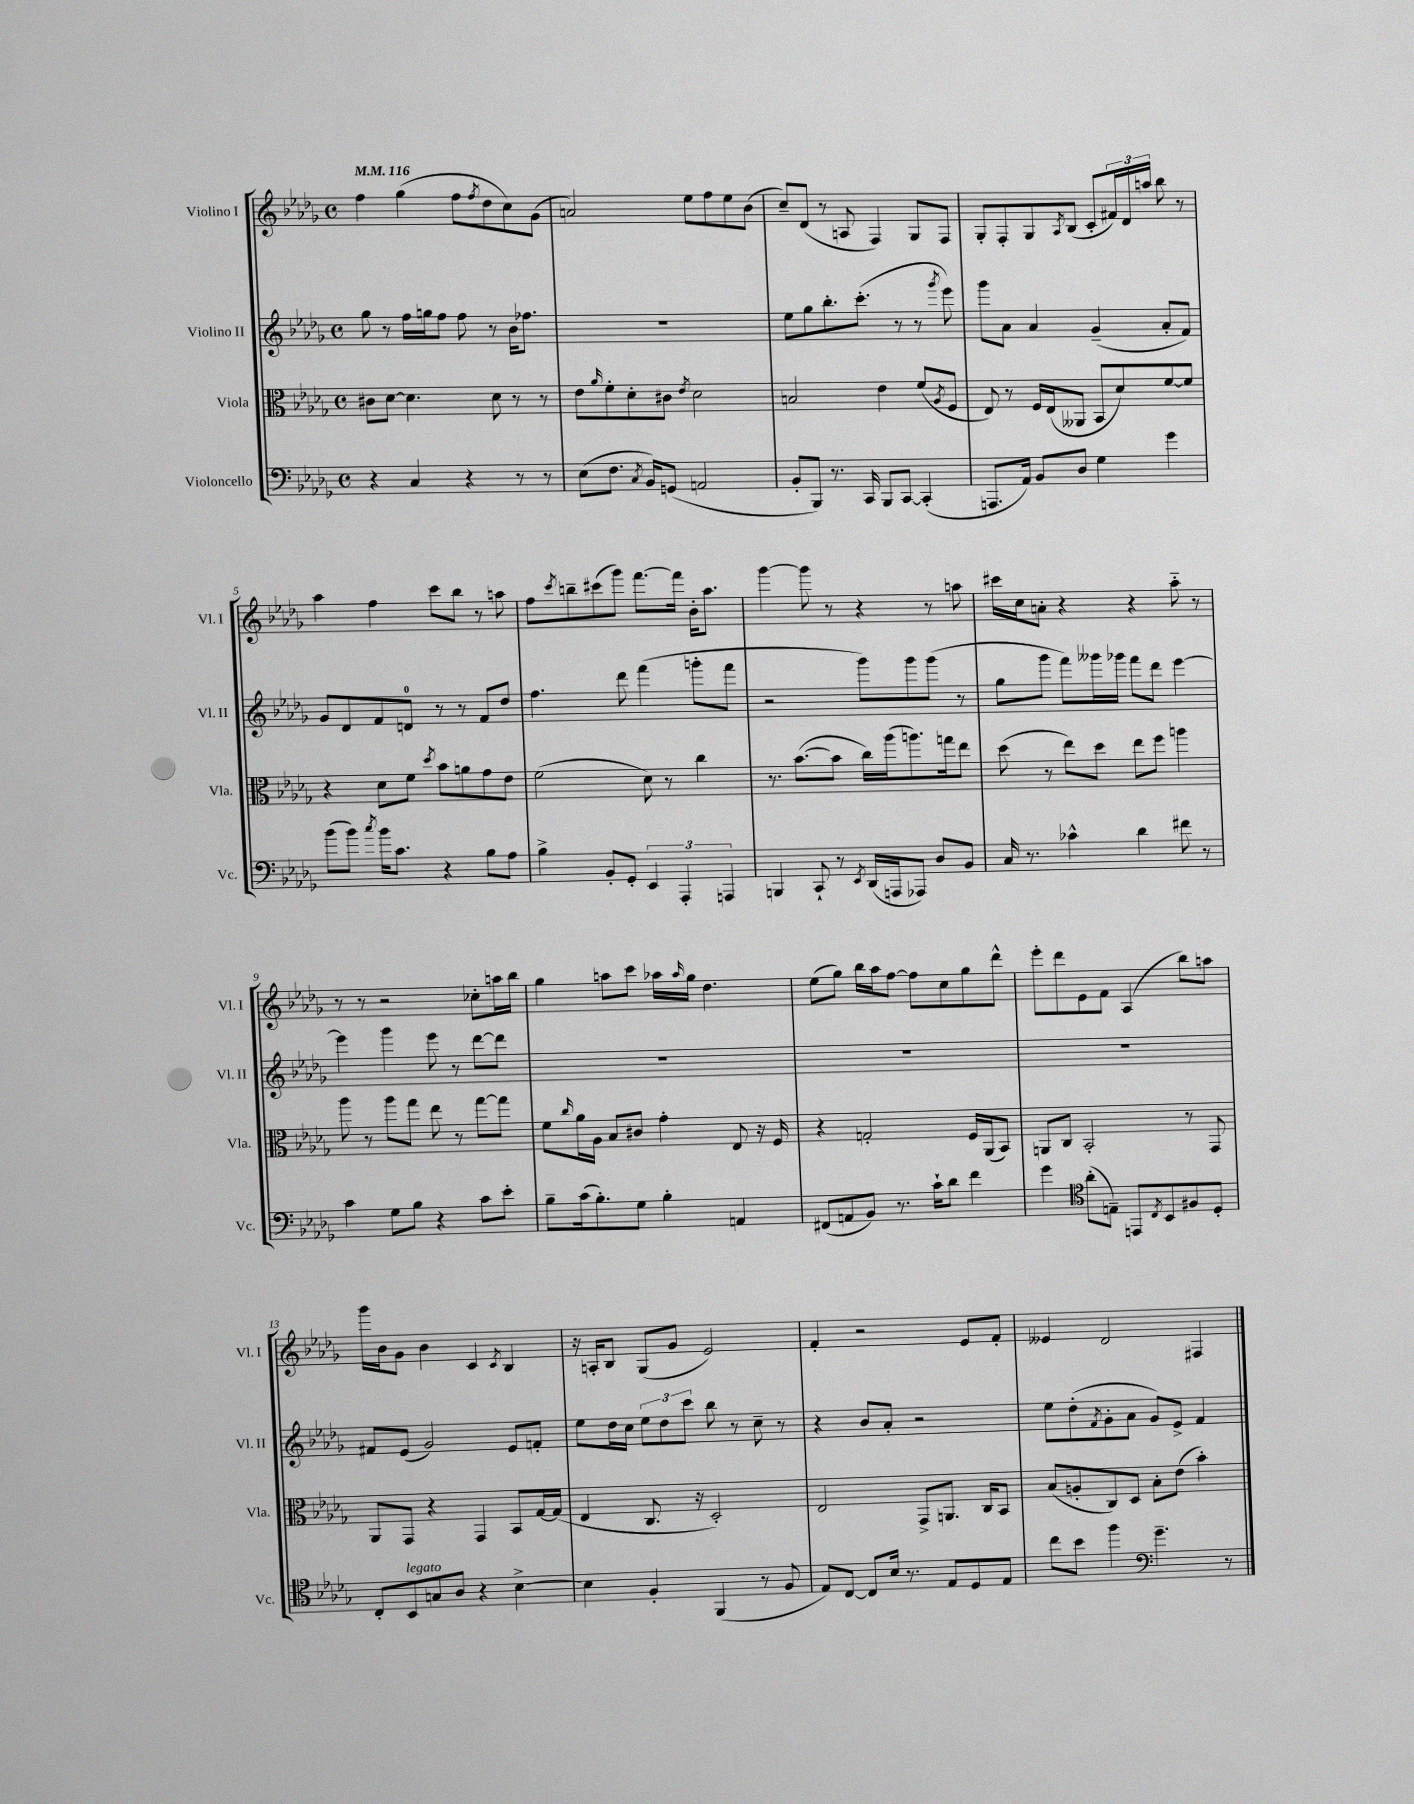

**kern	**kern	**kern	**kern
*staff4	*staff3	*staff2	*staff1
*clefF4	*clefC3	*clefG2	*clefG2
*k[b-e-a-d-g-]	*k[b-e-a-d-g-]	*k[b-e-a-d-g-]	*k[b-e-a-d-g-]
*M4/4	*M4/4	*M4/4	*M4/4
*met(c)	*met(c)	*met(c)	*met(c)
*MM116	*MM116	*MM116	*MM116
4r	8c#	8gg-	4ff
.	[8d-	8r	.
4C	4.d-]	16ff	(4gg-
.	.	16gg	.
.	.	8ff	.
4r	.	8ff	8ff
.	.	.	8qff
.	8d-	8r	8dd-
8r	8r	16b-	8cc)
.	.	8.ff-	.
8r	8r	.	(8g-
=	=	=	=
(8E-	8e-	1r	2a)
.	16qqa-	.	.
8.F	8f'	.	.
.	8d-'	.	.
8qC	.	.	.
16BB-)	.	.	.
(8GG	8c#	.	.
.	8qe-	.	.
2AA	2d-	.	8ee-
.	.	.	8ff
.	.	.	8ee-
.	.	.	(8b-
=	=	=	=
8BB-'	2B	8ee-	8cc~)
8BBB-)	.	8gg-	(8d-
8.r	.	8.bb-'	8r
.	.	.	8A
16CC	.	(8.ccc'	.
8BBB-	4e-	.	4F)
[8CC	.	8r	.
(4CC']	(8f	8r	8G-
.	8qA-	8qggg-	.
.	8F	8eee-)	8F
=	=	=	=
8.AAA	8E-)	8ggg-	8G-'
.	8r	8a-	8F'
16AA-)	.	.	.
8BB-	16F	4a-	8G-
.	(16E-	.	.
.	.	.	8qA-
8D-	8AA--	.	(8B-
4G-	8BB-	(4g-~	8c'
.	8d-)	.	24f#)
.	.	.	24d-
.	.	.	24aa
4g-	[8f	8a-'	8bb-
.	8f]	8f)	8r
=	=	=	=
(8b-	4r	8g-	4aa-
8b-)	.	8d-	.
8qcc	.	.	.
16b-	8d-	8f	4ff
8.c	.	.	.
.	8f	8d	.
.	8qdd-	.	.
4r	8b-	8r	8ccc
.	8a	8r	8bb-
8B-	8g-	8f	8r
8A-	8e-	8dd-	8aa
=	=	=	=
4B-^	(2f	4.ff	8ff
.	.	.	8qccc
.	.	.	8bb~
8BB-'	.	.	(8ccc#
8GG-'	.	8ddd-	8ggg-)
6EE-	8d-)	(4fff	[8.fff
.	8r	.	.
6AAA-'	.	.	.
.	.	.	16fff]
.	4cc	8ggg'	16b-'
.	.	.	8.aa-
6AAA	.	.	.
.	.	8fff	.
=	=	=	=
4BBB	8.r	2r	[4ggg-
.	([8.b-	.	.
8CC`	.	.	8ggg-]
8r	8b-]	.	8r
8qEE-	.	.	.
(16DD-	16cc)	8ggg-)	4r
16AAA	(16aa-	.	.
8AAA-)	8.aa)	8ggg-	.
8D-	.	(8ggg-	8r
.	16gg	.	.
8BB-	8ee-	8r	8aa
=	=	=	=
16C	(8dd-	8gg-	16ccc#
8.r	.	.	16cc
.	8r	8ggg-	8a'
4c-^^	8ee-)	8fff)	4r
.	8dd-	16ggg--	.
.	.	16ggg-	.
4d-	8ee-	8fff	4r
.	8ff	8ddd-	.
8f#	4aa	[4eee-	8aa-'~
8r	.	.	8r
=	=	=	=
4c	8aa-	4eee-]	8r
.	8r	.	8r
8G-	8aa-	4ggg-	2r
8B-	8gg-	.	.
4r	8ee-	8eee-	.
.	8r	8r	.
8c	[8gg-	[8ddd-	8cc-'
8e-'	8gg-]	8ddd-]	16aa
.	.	.	16bb-
=	=	=	=
8B-~	8f	1r	4gg-
.	16qqcc	.	.
(16c	16a-	.	.
8.B-')	16A-	.	.
.	8B-	.	8aa
8G-	8c#	.	8ccc
4B-'	4g-'	.	16aa-
.	.	.	16qqaa-
.	.	.	16gg-
.	.	.	4.dd-
4AA	8E-	.	.
.	16r	.	.
.	16F	.	.
=	=	=	=
(8FF#	4r	1r	(8ee-
8AA	.	.	8gg-)
8BB-)	2G'	.	16bb-
.	.	.	16aa-
8.r	.	.	[8ff
.	.	.	8ff]
16c`	.	.	.
8d-	.	.	8cc
4f	16F	.	8gg-
.	(16AA-	.	.
.	8BB-)	.	8ddd-^^
=	=	=	=
4g-	8AA	1r	8eee-'
.	8C	.	8ddd-
*clefC4	*	*	*
(8a-'	2BB-'	.	8e-
8E~)	.	.	8f
8EE	.	.	(4A-
8qC	.	.	.
8BB-	.	.	.
8F#	8r	.	8bb-)
8D-'	8GG-	.	8aa
=	=	=	=
8C'	8AA-	8f#	16ggg-
.	.	.	16b-
8BB-	8GG-	(8e-	8g-
8G	4r	2g-)	4b-
8A-	.	.	.
4r	4GG-	.	4c
.	.	.	8qc
[4B-^	8BB-	8e-	4B-
.	[16G-	8f'	.
.	(16G-]	.	.
=	=	=	=
4B-]	4E-	8ee-	16r
.	.	.	16A'
.	.	16dd-	8B-
.	.	16cc	.
4F'	8.C	12ee-	(8G-
.	.	12dd-	.
.	.	.	8g-
.	.	12ccc	.
.	16r	.	.
(4FF	2D-')	8bb-	2e-)
.	.	8r	.
8r	.	8cc~	.
8F	.	8r	.
=	=	=	=
8E-)	2E-	4r	4f'
[8C	.	.	.
8C]	.	8b-	2r
16B-	.	8a-'	.
8.r	.	.	.
.	8GG-^	2r	.
8E-	8.AA	.	.
8D-	.	.	8e-
.	16C	.	.
8E-	8BB-	.	8f'
=	=	=	=
8cc	(8B-	8ee-	4e--
8b-	8A'	(8dd-'	.
.	.	8qf	.
4ff	8C)	8g-'	2d-
.	8D-	8a-	.
*clefF4	*	*	*
4.g-~	8B-'	8g-)	.
.	(8e-	8e-^	.
.	4b-')	4f	4F#
8r	.	.	.
==	==	==	==
*-	*-	*-	*-
